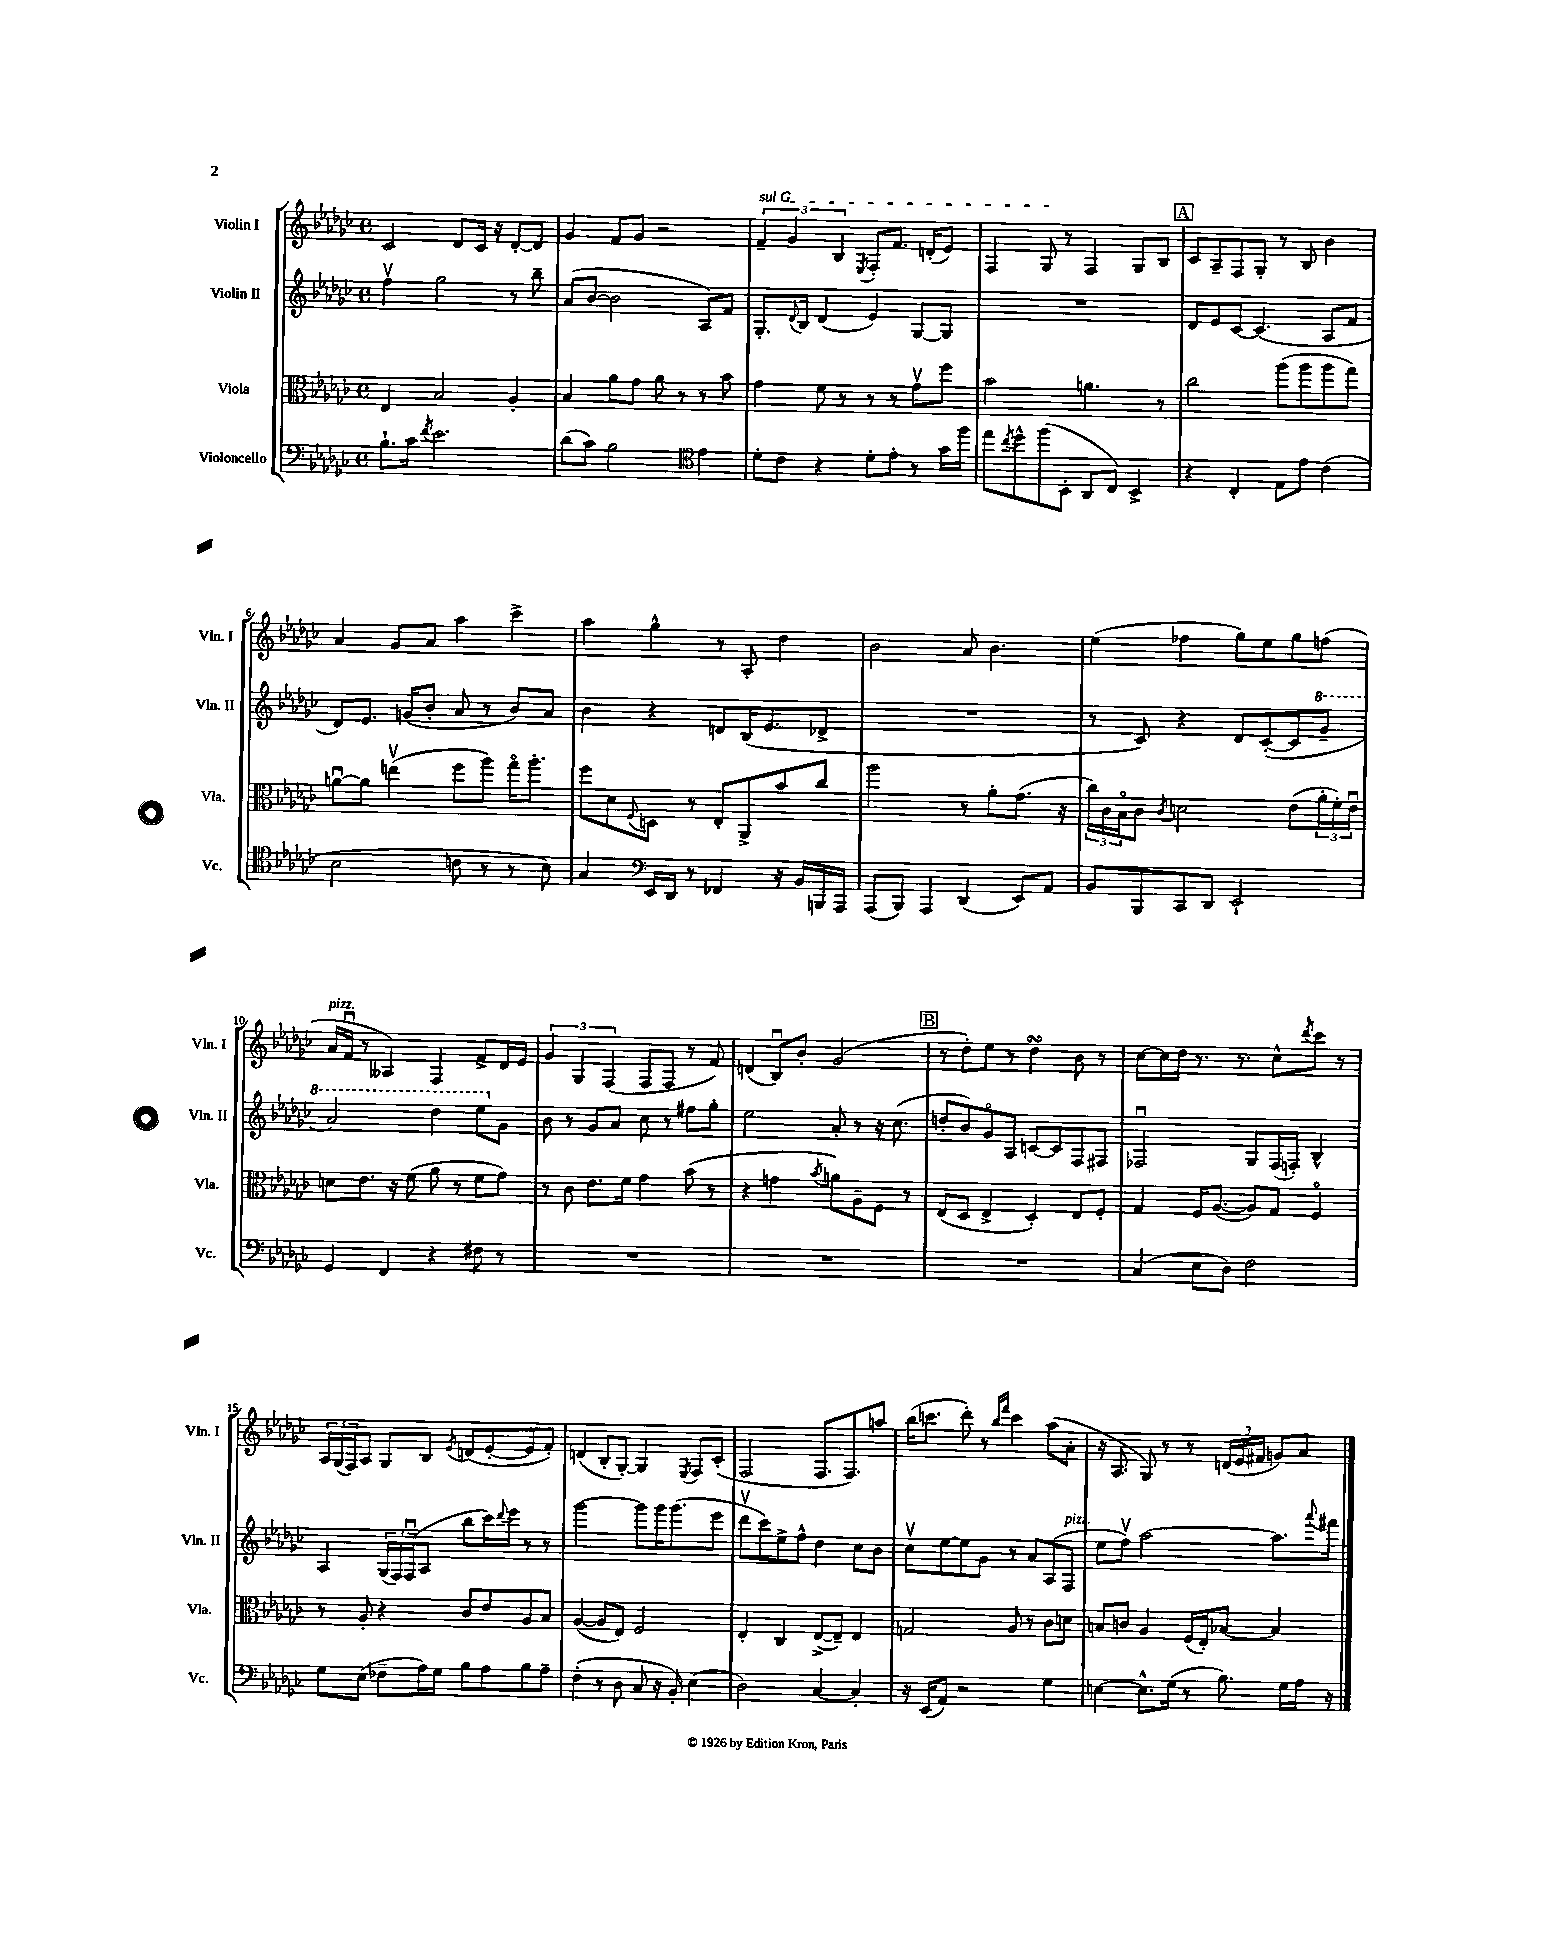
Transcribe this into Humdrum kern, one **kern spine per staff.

**kern	**kern	**kern	**kern
*staff4	*staff3	*staff2	*staff1
*clefF4	*clefC3	*clefG2	*clefG2
*k[b-e-a-d-g-c-]	*k[b-e-a-d-g-c-]	*k[b-e-a-d-g-c-]	*k[b-e-a-d-g-c-]
*M4/4	*M4/4	*M4/4	*M4/4
*met(c)	*met(c)	*met(c)	*met(c)
8.B-`\L	4E-/	4ffv\	2c-/
16c-\Jk	.	.	.
8qf/	.	.	.
2.e-\	2B-/	2gg-\	.
.	.	.	8d-/L
.	.	.	16c-/Jk
.	.	.	16r
.	4A-'/	8r	[8d-'/L
.	.	8bb-~\	8d-/]J
=	=	=	=
(8d-\L	4B-/	(8a-/L	4g-/
8c-\J)	.	[8b-/J	.
2B-\	8a-\L	2b-\]	8f/L
.	8g-\J	.	8g-/J
.	8a-\	.	2r
.	8r	.	.
*clefC4	*	*	*
4e-\	8r	8A-/L)	.
.	8b-\	8f/J	.
=	=	=	=
8d-'\L	4g-\	8.G-'/L	6f~/
8c-\J	.	.	.
.	.	.	6g-/
.	.	8qqd-/	.
.	.	16B-/Jk	.
4r	8f\	(4d-/	.
.	.	.	6B-/
.	8r	.	.
.	.	.	8qE-/
8d-'\L	8r	4e-/)	8F'/L
8e-'\J	8r	.	8.f/J
8r	8g-v\L	[8G-/L	.
.	.	.	(16d'/LK
16g-\LL	8ff\J	8G-/]J	8e-/J)
16ff\JJ	.	.	.
=	=	=	=
8ee-\L	2b-\	1r	4F/
8qcc-/	.	.	.
8dd-^^\	.	.	.
(8ff\	.	.	8G-/
8BB-'\J	.	.	8r
8AA-/L	4.a\	.	4F/
8C-/J)	.	.	.
4BB-^/	.	.	8G-/L
.	8r	.	8B-/J
=	=	=	=
4r	2cc-\	8d-/L	8c-/L
.	.	8e-/	8A-~/
4C-'/	.	[8c-/J	8F/
.	.	(4.c-/]	8G-'/J
8E-\L	(8aa-\L	.	8r
8e-\J	8aa-\	.	8B-/
(4c-\	8aa-\	8A-/L	4b-\
.	8gg-\J)	8f/J	.
=	=	=	=
2B-\	[8au\L	8d-/L)	4a-/
.	8a\]J	8.e-/J	.
.	(4eev\	.	8g-/L
.	.	(16g/LK	.
.	.	8b-'/J	8a-/J
8c\	8ff\L	8a-/	4aa-\
8r	8aa-\J)	8r	.
8r	16gg-o\LK	8b-/L)	4ccc-^\
.	8.aa-'\J	.	.
8B-\)	.	8a-/J	.
=	=	=	=
4G-/	8ff\L	4b-\	4aa-\
.	8d-\	.	.
*clefF4	*	*	*
.	8qqF/	.	.
16EE-/LL	8D\J	4r	4gg-^^\
16DD-/JJ	.	.	.
8r	8r	.	.
4FF-/	8E-'/L	8d/L	8r
.	8AA-^/	(16B-/K	8A-'/
.	.	8.e-/	.
16r	8b-/	.	4dd-\
16BB-/LL	.	.	.
16BBB/	8cc-/J	8d-^/J	.
16AAA-/JJ	.	.	.
=	=	=	=
(8AAA-/L	2aa-\	1r	2b-\
8BBB-/J)	.	.	.
4AAA-/	.	.	.
(4DD-/	8r	.	8a-/
.	8a-'\L	.	4.b-\
8EE-/L)	(8.g-\J	.	.
8AA-/J	.	.	.
.	16r	.	.
=	=	=	=
8BB-/L	24cc-\LL)	8r	(4ee-\
.	24c-\	.	.
.	24B-o\J	.	.
8BBB-/	8c-\J	8c-/)	.
.	8qc-/	.	.
8CC-/	2d\	4r	4ff-\
8DD-/J	.	.	.
2EE-`/	.	8d-/L	8gg-\L)
.	.	([8c-'/	8ee-\
.	(8e-\L	8c-/]	8gg-\
.	24a-'\L	8gg-~/J	(8ff\J
.	24f'\)	.	.
.	24e-u\JJ	.	.
=	=	=	=
4GG-/	8d\L	2aa-/)	16a-/LL
.	.	.	16fu/JJ
.	8.e-\J	.	8r
4FF/	.	.	4A--/)
.	16r	.	.
.	(8f\	.	.
4r	8a-\	4ddd-\	4F/
.	8r	.	.
8F#\	8f\L	8eee-\L	8f^/L
8r	8g-\J)	8g-\J	16d-/L
.	.	.	16e-/JJ
=	=	=	=
1r	8r	8b-\	6g-/
.	8c-\	8r	.
.	.	.	6G-/
.	8.e-\L	8g-/L	.
.	.	.	(6F/
.	.	8a-/J	.
.	16f\Jk	.	.
.	4g-\	8cc-\	8F/L
.	.	8r	8F/J
.	(8b-\	8ff#\L	8r
.	8r	8gg-'\J	8f/)
=	=	=	=
1r	4r	2ee-\	(4d/
.	4g\	.	8B-u/L)
.	.	.	8b-'/J
.	8qb-/	.	.
.	8a\L)	8a-'/	(2g-/
.	8A-~\	8r	.
.	8F\J	16r	.
.	.	(8.cc-\	.
.	8r	.	.
=	=	=	=
1r	(8E-/L	8dd'/L	8r
.	8D-/J	8b-/)	8dd-'\L)
.	4E-^/	8g-o/	8ee-\J
.	.	8A-/J	8r
.	4D-'/)	[8c/L	4dd-\
.	.	8c/]	.
.	8E-/L	8F/	8b-\
.	8F'/J	8F#/J	8r
=	=	=	=
(4C-/	4G-/	2F-u/	[8cc-\L
.	.	.	16cc-\]L
.	.	.	16dd-\JJ
8E-\L	16F/LK	.	8.r
.	([8.A-/J	.	.
8D-\J)	.	.	.
.	.	.	8.r
2F\	8A-/]L)	8G-/L	.
.	8G-/J	(16F-/L	8cc-^^\L
.	.	16F'/JJ)	.
.	.	.	8qddd-/
.	4Fo/	4B-^^/	8ccc-\J
.	.	.	8r
=	=	=	=
8G-\L	8r	4A-/	24A-/LL
.	.	.	(24G-/
.	.	.	24F/J)
(8E-\J	8A-'/	.	8A-/J
8F-~\L	4r	(24G-/LL	8G-/L
.	.	24F/)	.
.	.	(24Fu/J	.
16A-\L)	.	8A-/J	8B-/J
16G-\JJ	.	.	.
.	.	.	8qe-/
8B-\L	8c-/L	8bb-\L	(8d/L
8A-\	8e-/	16ccc-\L)	[8e-'/
.	.	8qqddd-/	.
.	.	16eee-\JJ	.
8B-\	8A-/	8r	8e-/]
8A-~\J	8B-/J	8r	8f'/J)
=	=	=	=
(4F'\	([4A-/	[2ggg-\	(4d/
8r	8A-/]L	.	8B-'/L
8D-\	8E-/J)	.	[8G-'/J)
8C-/	2F/	8ggg-\]L	4G-/]
16r	.	16ggg-\K	.
16BB-'/)	.	(8.ggg-\	.
.	.	.	8qE-/
(4E-\	.	.	8F/L
.	.	8eee-\J	(8c-'/J
=	=	=	=
2D-\)	4E-'/	8ddd-v\L	2F/
.	.	8ccc-\)	.
.	4C-/	8ee-^\	.
.	.	8ff^^\J	.
[4C-/	([8E-^/L	4dd-\	8.F/L
.	8E-~/]J)	.	.
.	.	.	8.F/)
4C-'/]	4E-/	8cc-\L	.
.	.	8b-\J	8aa/J
=	=	=	=
16r	2G/	8cc-v\L	(16bb-\LK
(16EE-/LK	.	.	8.ccc\J
8AA-/J)	.	[8ee-\	.
2r	.	8ee-\]	8ddd-'\)
.	.	8g-\J	8r
.	.	.	16qqbb-/LL
.	.	.	16qqfff/JJ
.	8A-/	8r	4ccc\
.	8r	8a-/L	.
4G-\	8c-\L	(8A-/	(8aa-\L
.	8d\J	8F/J	8a-'\J
=	=	=	=
[4E\	8B/L	8ee-\L	16r
.	.	.	8.A-/
.	8c/J	8ffv\J)	.
8.E^^\]L	4A-/	[2aa-\	8G-/)
.	.	.	8r
(16G-\Jk	.	.	.
8r	(16F/LL	.	8r
.	16E-'/J)	.	.
8.B-\)	[8B-/J	.	(24d/LL
.	.	.	24e-/
.	.	.	24f#/JJ
.	4B-/]	8.aa-\]L	8g/L)
16G-\LL	.	.	.
16A-\JJ	.	.	8a-/J
.	.	8qqaaa-/	.
16r	.	16fff#\Jk	.
==	==	==	==
*-	*-	*-	*-
